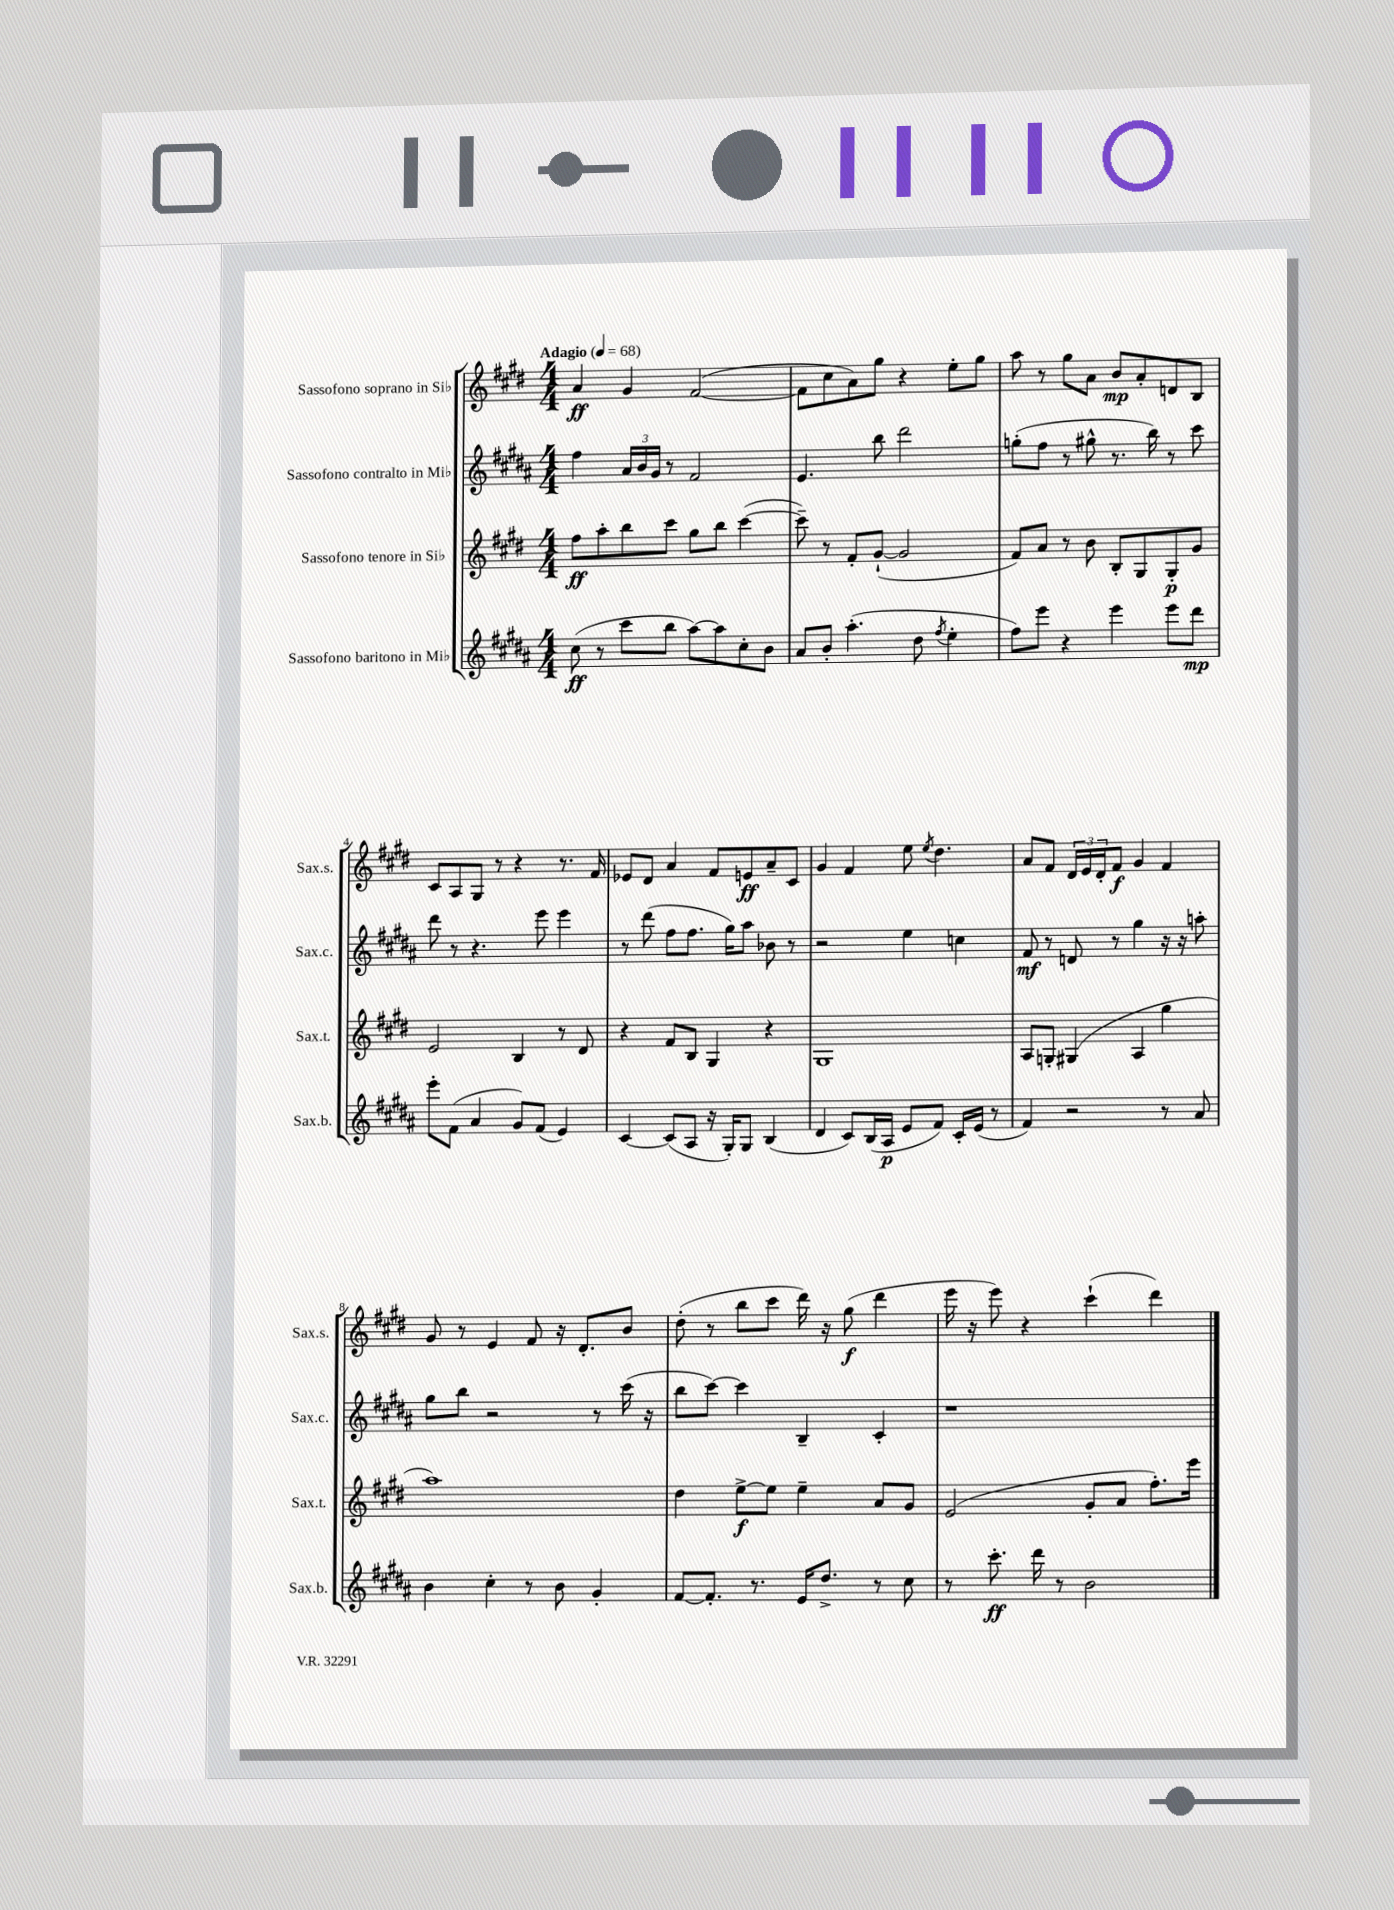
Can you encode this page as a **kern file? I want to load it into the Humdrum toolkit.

**kern	**dynam	**kern	**dynam	**kern	**dynam	**kern	**dynam
*part4	*part4	*part3	*part3	*part2	*part2	*part1	*part1
*staff4	*staff4	*staff3	*staff3	*staff2	*staff2	*staff1	*staff1
*I"Sassofono baritono in Mi♭	*	*I"Sassofono tenore in Si♭	*	*I"Sassofono contralto in Mi♭	*	*I"Sassofono soprano in Si♭	*
*I'Sax.b.	*	*I'Sax.t.	*	*I'Sax.c.	*	*I'Sax.s.	*
*clefG2	*	*clefG2	*	*clefG2	*	*clefG2	*
*k[f#c#g#d#a#]	*	*k[f#c#g#d#]	*	*k[f#c#g#d#a#]	*	*k[f#c#g#d#]	*
*M4/4	*	*M4/4	*	*M4/4	*	*M4/4	*
*MM68	*	*MM68	*	*MM68	*	*MM68	*
=1	=1	=1	=1	=1	=1	=1	=1
!	!	!	!	!	!	!LO:TX:a:B:t=Adagio	!
(8cc#\	ff	8ff#\L	ff	4ff#\	.	4a/	ff
8r	.	8aa'\	.	.	.	.	.
8ccc#\L	.	8bb\	.	24a#/LL	.	4g#/	.
.	.	.	.	24b/	.	.	.
.	.	.	.	24g#/JJ	.	.	.
8bb\J	.	8ccc#\J	.	8r	.	.	.
[8aa#\L)	.	8gg#\L	.	2f#/	.	([2f#/	.
8aa#\]	.	8bb\J	.	.	.	.	.
8cc#'\	.	([4ccc#\	.	.	.	.	.
8b\J	.	.	.	.	.	.	.
=2	=2	=2	=2	=2	=2	=2	=2
8a#/L	.	8ccc#~\])	.	4.e/	.	8f#\L]	.
8b'/J	.	8r	.	.	.	8cc#\	.
(4.aa#'\	.	8f#'/L	.	.	.	8a\)	.
.	.	([8g#`/J	.	8bb\	.	8gg#\J	.
.	.	2g#/]	.	2ddd#\	.	4r	.
8dd#\	.	.	.	.	.	.	.
8qff#/	.	.	.	.	.	.	.
4ee'\	.	.	.	.	.	8ee'\L	.
.	.	.	.	.	.	8gg#\J	.
=3	=3	=3	=3	=3	=3	=3	=3
8ff#\L)	.	8f#/L)	.	(8ggn'\L	.	8aa\	.
8eee\J	.	8a/J	.	8ff#\J	.	8r	.
4r	.	8r	.	8r	.	8gg#\L	.
.	.	8b\	.	8gg#X^^\	.	8a\J	.
4eee\	.	8B'/L	.	8.r	.	8b/L	mp
.	.	8G#/	.	.	.	8a'/	.
.	.	.	.	16bb\)	.	.	.
8eee\L	.	8G#'/	p	8r	.	8dn/	.
8ddd#\J	mp	8g#/J	.	8ccc#\	.	8B/J	.
!!LO:LB:g=z
=4	=4	=4	=4	=4	=4	=4	=4
8eee'\L	.	2e/	.	8ddd#\	.	8c#/L	.
(8f#\J	.	.	.	8r	.	8A/	.
4a#/	.	.	.	4.r	.	8G#/J	.
.	.	.	.	.	.	8r	.
8g#/L)	.	4B/	.	.	.	4r	.
(8f#/J	.	.	.	8eee\	.	.	.
4e/)	.	8r	.	4eee\	.	8.r	.
.	.	8d#/	.	.	.	.	.
.	.	.	.	.	.	16f#/	.
=5	=5	=5	=5	=5	=5	=5	=5
[4c#/	.	4r	.	8r	.	8e-X/L	.
.	.	.	.	(8ddd#\	.	8d#/J	.
(8c#/L]	.	8f#/L	.	8ff#\L	.	4a/	.
8A#/J	.	8B/J	.	8.ff#\J	.	.	.
16r	.	4G#/	.	.	.	8f#/L	.
16G#'/KL)	.	.	.	16gg#\KL)	.	.	.
8G#/J	.	.	.	8aa#\J	.	8en/	ff
(4B/	.	4r	.	8b-X\	.	8a~/	.
.	.	.	.	8r	.	8c#/J	.
=6	=6	=6	=6	=6	=6	=6	=6
4d#/	.	1G#	.	2r	.	4g#/	.
8c#/L)	.	.	.	.	.	4f#/	.
(16B/L	.	.	.	.	.	.	.
16A#/JJ	p	.	.	.	.	.	.
8e/L	.	.	.	4ee\	.	8ee\	.
.	.	.	.	.	.	8qee/	.
8f#/J)	.	.	.	.	.	4.dd#\	.
16c#'/LL	.	.	.	4ccn\	.	.	.
(16e/JJ	.	.	.	.	.	.	.
8r	.	.	.	.	.	.	.
=7	=7	=7	=7	=7	=7	=7	=7
4f#/)	.	8A/L	.	8f#/	mf	8a/L	.
.	.	8Gn'/J	.	8r	.	8f#/J	.
2r	.	(4G#X/	.	8dn/	.	24d#/LL	.
.	.	.	.	.	.	24e/	.
.	.	.	.	.	.	24d#'/J	.
.	.	.	.	8r	.	8f#/J	f
.	.	4A/	.	4gg#\	.	4g#/	.
8r	.	4gg#\	.	16r	.	4f#/	.
.	.	.	.	16r	.	.	.
8a#/	.	.	.	8aan'\	.	.	.
!!LO:LB:g=z
=8	=8	=8	=8	=8	=8	=8	=8
4b\	.	1aa)	.	8gg#\L	.	8g#/	.
.	.	.	.	8bb\J	.	8r	.
4cc#'\	.	.	.	2r	.	4e/	.
8r	.	.	.	.	.	8f#/	.
8b\	.	.	.	.	.	16r	.
.	.	.	.	.	.	8.d#'/L	.
4g#'/	.	.	.	8r	.	.	.
.	.	.	.	(16ccc#\	.	8b/J	.
.	.	.	.	16r	.	.	.
=9	=9	=9	=9	=9	=9	=9	=9
[8f#/L	.	4dd#\	.	8bb\L	.	(8dd#'\	.
8.f#'/J]	.	.	.	[8ccc#\J)	.	8r	.
.	.	[8ee^\L	f	4ccc#\]	.	8bb\L	.
8.r	.	.	.	.	.	.	.
.	.	8ee\J]	.	.	.	8ccc#\J	.
16e/KL	.	4ee~\	.	4B~/	.	16ddd#\)	.
8.dd#^/J	.	.	.	.	.	16r	.
.	.	.	.	.	.	(8gg#\	f
8r	.	8a/L	.	4c#'/	.	4ddd#\	.
8cc#\	.	8g#/J	.	.	.	.	.
=10	=10	=10	=10	=10	=10	=10	=10
8r	.	(2e/	.	1r	.	16eee\	.
.	.	.	.	.	.	16r	.
8.ccc#'\	ff	.	.	.	.	8eee\)	.
.	.	.	.	.	.	4r	.
16ddd#\	.	.	.	.	.	.	.
8r	.	.	.	.	.	.	.
2b\	.	8g#'/L	.	.	.	(4ccc#`\	.
.	.	8a/J	.	.	.	.	.
.	.	8.ff#'\L)	.	.	.	4ddd#\)	.
.	.	16eee\Jk	.	.	.	.	.
==	==	==	==	==	==	==	==
*-	*-	*-	*-	*-	*-	*-	*-
